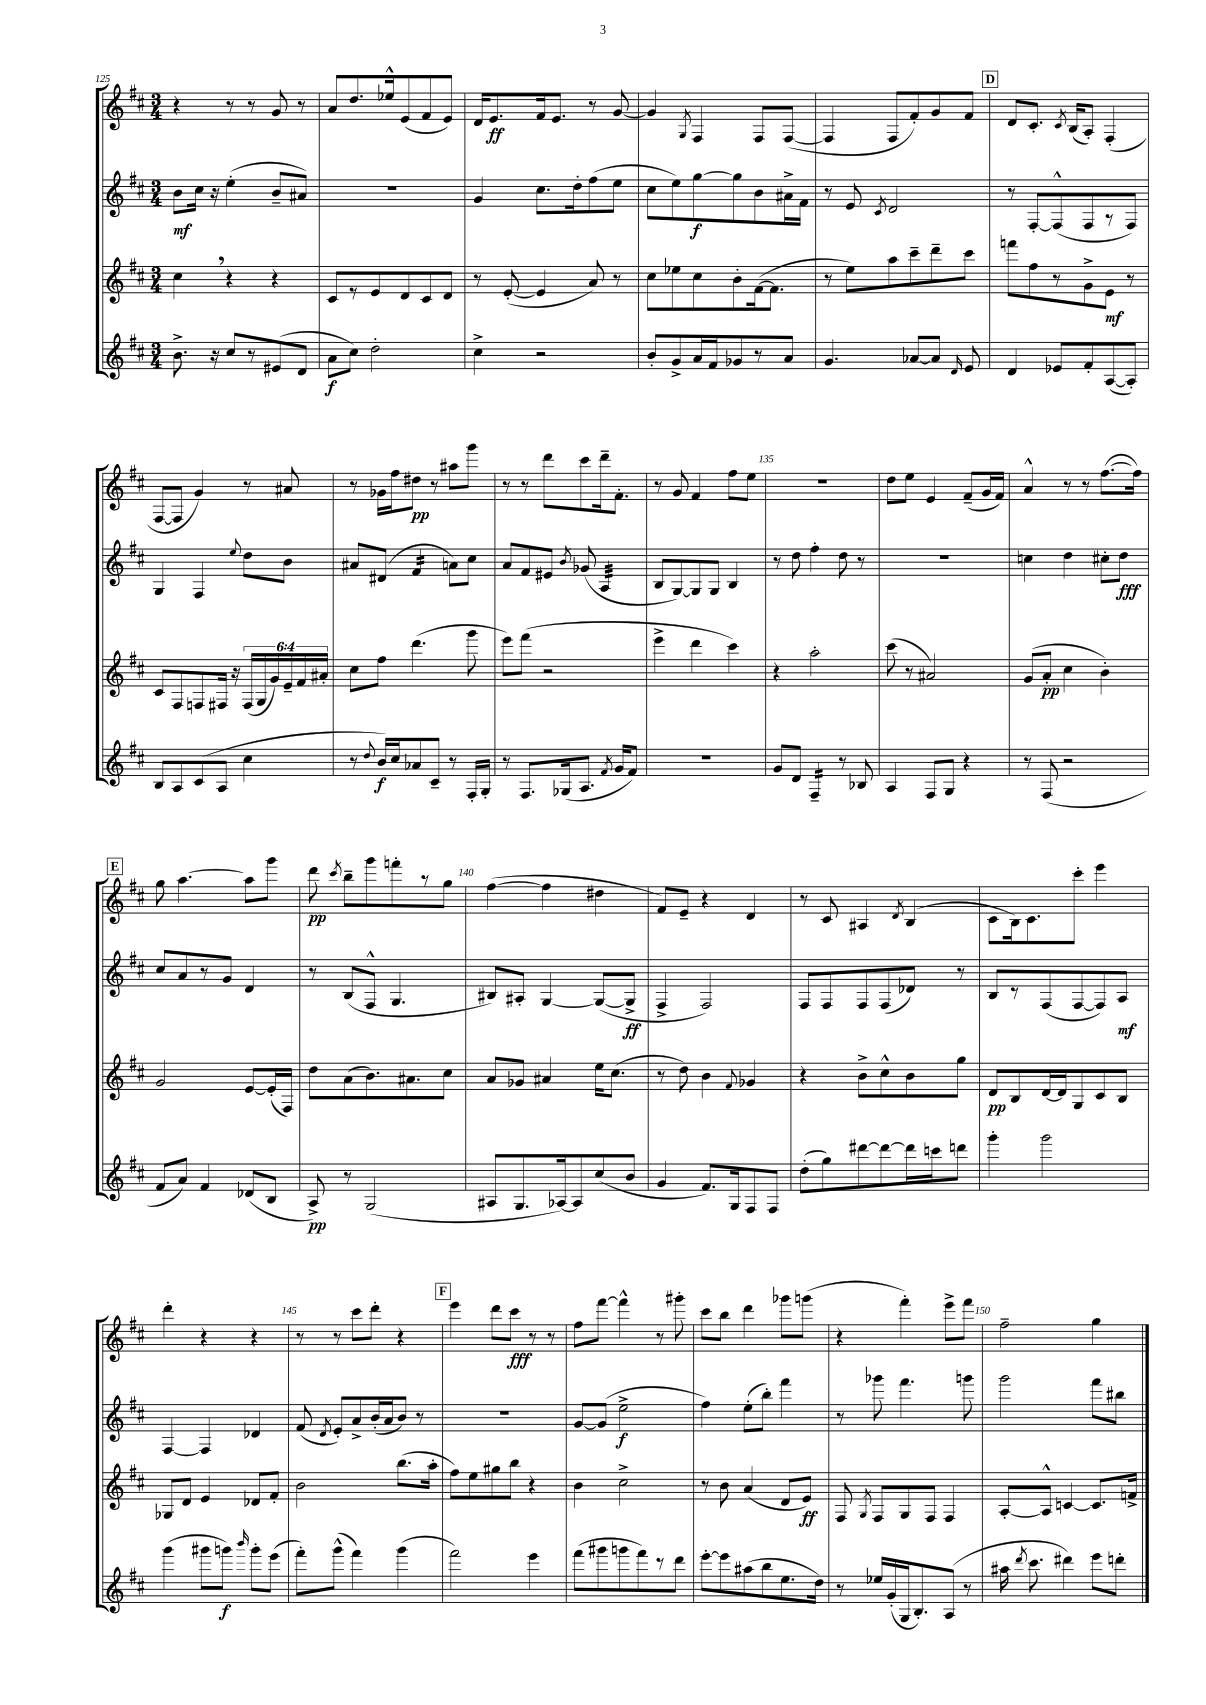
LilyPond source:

<<
\new StaffGroup <<
\new Staff = "s0" {
    \clef treble \key d \major \numericTimeSignature \time 3/4
    \autoBeamOff r4 r8 r8 g'8 r8 |
    a'8[ d''8. ees''16-^ e'8( fis'8 e'8]) |
    d'16[ e'8.\ff fis'16 e'8.] r8 g'8~ |
    g'4 \acciaccatura { g8 } fis4 fis8[ fis8]~( |
    fis4 fis8[ fis'8-.) g'8 fis'8] |
    \mark \markup { \box "D" } d'8[ cis'8.]-. \acciaccatura { cis'8 } b16[( a8]-.) fis4-.( |
    fis8[~ fis8] g'4) r8 ais'8 |
    r8 ges'16[ fis''16 dis''8]\pp r8 ais''8[ g'''8] |
    r8 r8 d'''8[ cis'''8 d'''16-- fis'8.]-. |
    r8 g'8 fis'4 fis''8[ e''8] |
    R2. |
    d''8[ e''8] e'4 fis'8[--( g'16 fis'16]) |
    a'4-^ r8 r8 fis''8.[~( fis''16]) |
    \mark \markup { \box "E" } g''8 a''4.~ a''8[ g'''8] |
    d'''8\pp \acciaccatura { cis'''8 } b''8[-- g'''8 f'''8-. r8 g''8] |
    fis''4~( fis''4 dis''4 |
    fis'8[) e'8]-- r4 d'4 |
    r8 cis'8 ais4 \acciaccatura { d'8 } b4( |
    cis'8[ b16) cis'8. cis'''8]-. e'''4 |
    d'''4-. r4 r4 |
    r8 r8 cis'''8[ d'''8]-. r4 |
    \mark \markup { \box "F" } e'''4 d'''8[ cis'''8]\fff r8 r8 |
    fis''8[ fis'''8]~ fis'''4-^ r8 gis'''8-. |
    cis'''8[ b''8] d'''4 ges'''8[ g'''8]( |
    r4 fis'''4-.) e'''8[-> fis'''8] |
    fis''2-- g''4 \bar "|." |
}
\new Staff = "s1" {
    \clef treble \key d \major \numericTimeSignature \time 3/4
    \autoBeamOff b'8[\mf cis''16] r16 e''4-.( b'8[-- ais'8]) |
    R2. |
    g'4 cis''8.[ d''16-. fis''8( e''8] |
    cis''8[ e''8) g''8~\f g''8 b'8 ais'16-> fis'16] |
    r8 e'8 \acciaccatura { cis'8 } d'2 |
    \mark \markup { \box "D" } r8 fis8[~-. fis8-^( fis8 r8 fis8]) |
    g4 fis4 \appoggiatura { e''8 } d''8[ b'8] |
    ais'8[ dis'8]( fis'4:16 a'8[) cis''8] |
    a'8[ fis'8 eis'8] \acciaccatura { b'8 } ges'8( a4:32 |
    b8[ g8~) g8 g8] b4 |
    r8 d''8 fis''4-. d''8 r8 |
    R2. |
    c''4 d''4 cis''8[-. d''8]\fff |
    \mark \markup { \box "E" } cis''8[ a'8 r8 g'8] d'4 |
    r8 b8[( fis8]-^ g4. |
    bis8[) ais8]-. g4~ g8[~( g8]->\ff |
    fis4-> fis2) |
    fis8[ fis8 fis8 fis8( des'8]) r8 |
    b8[ r8 fis8( fis8~ fis8) a8]\mf |
    fis4~ fis4 des'4 |
    fis'8( \acciaccatura { d'8 } e'8[-.) a'8-> b'16-.( a'16 b'8]) r8 |
    \mark \markup { \box "F" } R2. |
    g'8[~ g'8]( e''2->\f |
    fis''4) e''8[-.( b''8]-.) fis'''4 |
    r8 ges'''8 fis'''4. g'''8 |
    g'''2 fis'''8[ bis''8] \bar "|." |
}
\new Staff = "s2" {
    \clef treble \key d \major \numericTimeSignature \time 3/4 \override Staff.TupletNumber.text = #tuplet-number::calc-fraction-text
    \autoBeamOff cis''4 \breathe r4 r4 |
    cis'8[ r8 e'8 d'8 cis'8 d'8] |
    r8 e'8~-.( e'4 a'8) r8 |
    cis''8[ ees''8 cis''8 b'8-. fis'16~( fis'8.] |
    r8 e''8[) a''8 cis'''8-- d'''8-- cis'''8] |
    \mark \markup { \box "D" } f'''8[ fis''8 r8 g'8-> e'8]\mf r8 |
    cis'8[ fis8 f8 fis16] r16 \tuplet 6/4 { fis16[( g16 g'16) e'16-- fis'16 ais'16]-. } |
    cis''8[ fis''8] d'''4.( g'''8 |
    e'''8[) fis'''8]( r2 |
    e'''4-> d'''4 cis'''4) |
    r4 a''2-. |
    cis'''8( r8 ais'2) |
    g'8[( a'8]-.\pp cis''4 b'4-.) |
    \mark \markup { \box "E" } g'2 e'8[~ e'16-.( fis16]) |
    d''8[ a'8( b'8.) ais'8. cis''8] |
    a'8[ ges'8] ais'4 e''16[ cis''8.]( |
    r8 d''8) b'4 \appoggiatura { fis'8 } ges'4 |
    r4 b'8[-> cis''8-^ b'8 g''8] |
    d'8[\pp b8 d'16~ d'16 g8 cis'8 b8] |
    ges8[ d'8] e'4 des'8[ fis'8]-. |
    b'2 b''8.[( a''16]-. |
    \mark \markup { \box "F" } fis''8[) e''8 gis''8 b''8] r4 |
    b'4 cis''2-> |
    r8 b'8 a'4( d'8[ e'8]\ff) |
    fis8 \acciaccatura { g8 } fis8[ g8 fis8] fis4 |
    a8[~-. a8]-^ c'4~ c'8.[ f'16]-> \bar "|." |
}
\new Staff = "s3" {
    \clef treble \key d \major \numericTimeSignature \time 3/4
    \autoBeamOff b'8.-> r16 cis''8[ r8 eis'8( d'8] |
    a'8[\f cis''8]) d''2-. |
    cis''4-> r2 |
    b'8[-. g'8-> a'16 fis'16 ges'8 r8 a'8] |
    g'4. aes'8[~ aes'8] \grace { d'16 } e'8 |
    \mark \markup { \box "D" } d'4 ees'8[ fis'8-. a8~( a8]-.) |
    b8[ a8 cis'8( a8] cis''4 |
    r8 \appoggiatura { d''8 } b'16[\f) cis''16 aes'8 cis'8]-- r8 fis16[-. g16]-. |
    r8 fis8.[ ges16( a8.] \acciaccatura { fis'8 } g'16[ fis'8]) |
    R2. |
    g'8[ d'8] fis4:16-- r8 bes8 |
    a4 fis8[ g8] r4 |
    r8 fis8( r2 |
    \mark \markup { \box "E" } fis'8[ a'8]) fis'4 des'8[( b8] |
    a8->\pp) r8 g2( |
    ais8[ g8. aes16~) aes8 cis''8( b'8] |
    g'4 fis'8.[) g16 fis8 fis8] |
    d''8[-.( g''8) dis'''8~ dis'''8~ dis'''16 c'''16 d'''8] |
    g'''4-. g'''2 |
    g'''4( gis'''8[ g'''8]\f) \grace { b'''16 } g'''8[-. e'''8]( |
    fis'''8[-.) g'''8]-^( fis'''4) g'''4( |
    \mark \markup { \box "F" } fis'''2) e'''4 |
    fis'''8[( gis'''8 g'''8 fis'''8) r8 d'''8] |
    e'''8[~-. e'''8 ais''8( b''8 e''8. d''16]) |
    r8 ees''16[ g'16-.( g16 b8.-.) a8]( r8 |
    ais''16 \acciaccatura { d'''8 } cis'''8. dis'''4) e'''8[ d'''8]-. \bar "|." |
}
>>
>>
\layout { \context { \Score currentBarNumber = #125 \override BarNumber.break-visibility = ##(#f #t #t) barNumberVisibility = #(every-nth-bar-number-visible 5) } }
